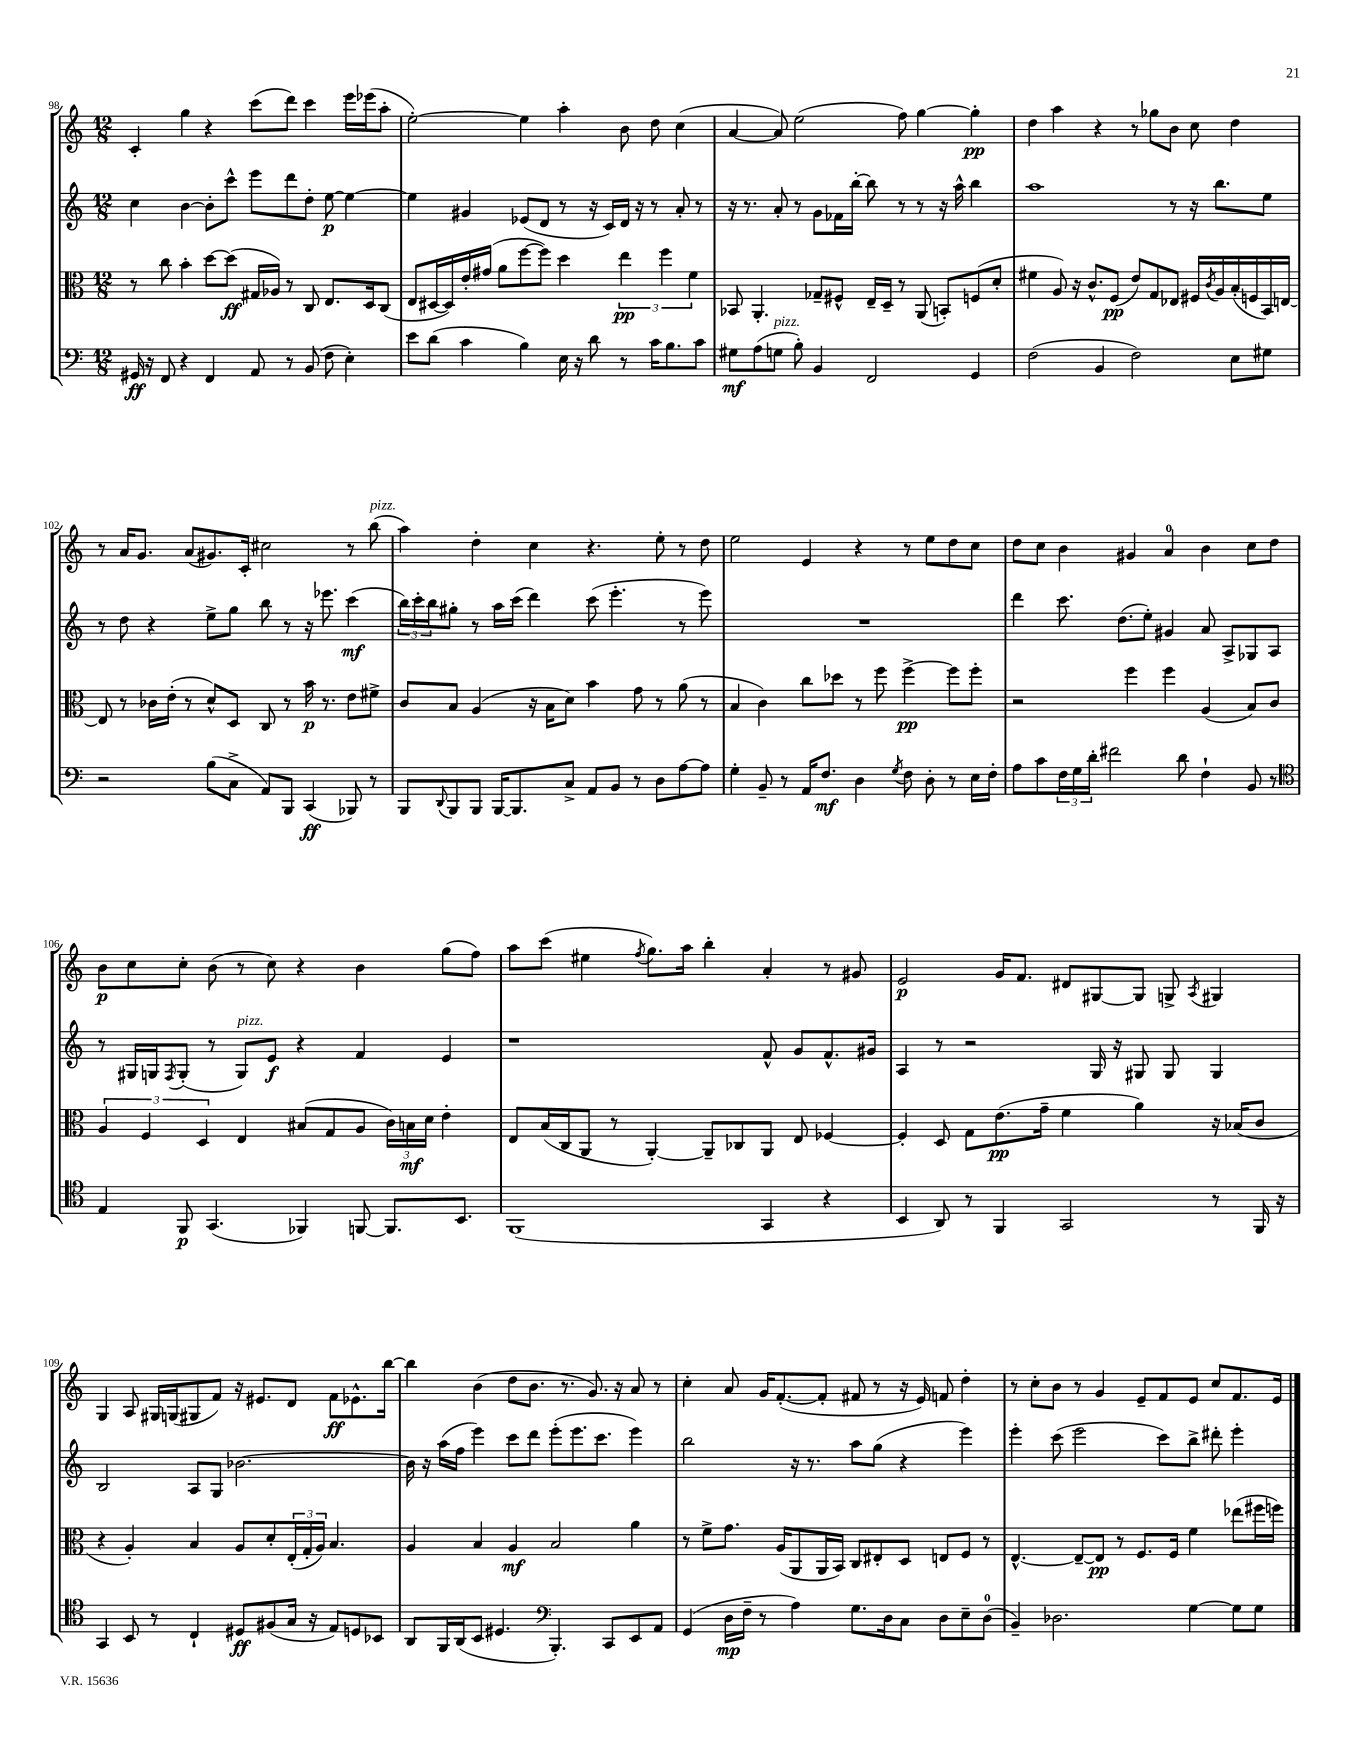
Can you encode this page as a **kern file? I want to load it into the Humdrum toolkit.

**kern	**kern	**kern	**kern
*staff4	*staff3	*staff2	*staff1
*clefF4	*clefC3	*clefG2	*clefG2
*k[]	*k[]	*k[]	*k[]
*M12/8	*M12/8	*M12/8	*M12/8
16GG#	8r	4cc	4c'
16r	.	.	.
8FF	8cc	.	.
4r	4b'	[4b	4gg
4FF	[8dd	8b']	4r
.	(8dd]	8ccc^^	.
8AA	16G#	8eee	(8ccc
.	16A-)	.	.
8r	8r	8ddd	8ddd)
(8BB	8C	8dd'	4ccc
8F	8.E	[8ee	.
4E')	.	4ee_	16eee
.	16D	.	(16eee-
.	(8C	.	8aa'
=	=	=	=
8e	8E	4ee]	[2ee')
(8d	[16D#	.	.
.	16D#])	.	.
4c	16e'	4g#	.
.	(16g#	.	.
.	8a	.	.
4B)	[8ff	(8e-	4ee]
.	8ff])	8d	.
16E	4dd	8r	4aa'
16r	.	.	.
8d	.	16r	.
.	.	16c)	.
8r	6ee	16d	8b
.	.	16r	.
16c	.	8r	8dd
.	6ff	.	.
8.B	.	.	.
.	.	8a'	(4cc
.	6f	.	.
8c	.	8r	.
=	=	=	=
8G#	8BB-	16r	[4a
.	.	8.r	.
(8A	4.AA'	.	.
8G	.	8a'	8a])
8B')	.	8r	(2ee
4BB	8G-~	8g	.
.	8F#^^	16f-	.
.	.	[16bb'	.
2FF	16E~	8bb]	.
.	16D~	.	.
.	8r	8r	8ff)
.	(8AA	8r	[4gg
.	8BB')	16r	.
.	.	16aa^^	.
4GG	(8F	4bb	4gg']
.	8d'	.	.
=	=	=	=
(2F	4f#	1aa	4dd
.	8A)	.	4aa
.	16r	.	.
.	8.c^^	.	.
4BB	.	.	4r
.	(8F	.	.
2F)	8e)	.	8r
.	8G	.	8gg-
.	8E-	8r	8b
.	16F#	16r	8cc
.	8qc	.	.
.	16A	8.bb	.
8E	(16B'	.	4dd
.	16F	.	.
8G#	16BB)	8ee	.
.	[16E	.	.
=	=	=	=
2r	8E]	8r	8r
.	8r	8dd	16a
.	.	.	8.g
.	16c-	4r	.
.	(16e'	.	.
.	8r	.	(8a
(8B	8d^^)	8ee^	8.g#)
8C^	8D	8gg	.
.	.	.	16c'
8AA)	8C	8bb	2cc#
8BBB	8r	8r	.
(4CC	16b	16r	.
.	8.r	8.eee-	.
8BBB-)	8e	(4ccc	8r
8r	8f#^	.	(8bb
=	=	=	=
8BBB	8c	24bb)	4aa)
.	.	24ccc'	.
.	.	24bb	.
8qqDD	.	.	.
8BBB	8B	8gg#'	.
8BBB	(4A	8r	4dd'
[16BBB	.	16aa	.
8.BBB]	.	(16ccc	.
.	16r	4ddd)	4cc
.	16B	.	.
8C^	8d)	.	.
8AA	4b	(8ccc	4.r
8BB	.	4.eee'	.
8r	8g	.	.
8D	8r	.	8ee'
[8A	(8a	8r	8r
8A]	8r	8eee)	8dd
=	=	=	=
4G'	4B	1.r	2ee
8BB~	4c)	.	.
8r	.	.	.
16AA	8cc	.	4e
8.F	.	.	.
.	8dd-	.	.
4D	8r	.	4r
.	8ff	.	.
8qG	.	.	.
8F	[4ff^	.	8r
8D'	.	.	8ee
8r	8ff]	.	8dd
16E	8ff'	.	8cc
16F'	.	.	.
=	=	=	=
8A	2r	4ddd	8dd
8c	.	.	8cc
24F	.	8.ccc	4b
24G	.	.	.
24d'	.	.	.
2f#	.	.	.
.	.	(8.dd	.
.	4ff	.	4g#
.	.	8ee')	.
.	4ff	4g#	4a
8d	.	.	.
4F`	(4A	8a	4b
.	.	8A^	.
8BB	8B)	8G-	8cc
8r	8c	8A	8dd
=	=	=	=
*clefC4	*	*	*
4E	6A	8r	8b
.	.	16G#	8cc
.	6F	.	.
.	.	16G	.
.	.	8qF	.
8FF	.	(8G'	8cc'
.	6D	.	.
(4.GG	.	8r	(8b
.	4E	8G)	8r
.	.	8e	8cc)
4FF-)	(8B#	4r	4r
.	8G	.	.
[8FF	8A	4f	4b
8.FF]	24c)	.	.
.	24B	.	.
.	24d	.	.
.	4e'	4e	(8gg
8.BB	.	.	.
.	.	.	8ff)
=	=	=	=
(1FF	8E	1r	8aa
.	(16B	.	(8ccc
.	16C	.	.
.	8AA	.	4ee#
.	8r	.	.
.	.	.	8qff
.	[4AA')	.	8.gg)
.	.	.	16aa
.	8AA~]	.	4bb'
.	8C-	.	.
4GG	8AA	8f^^	4a'
.	8E	8g	.
4r	[4F-	8.f^^	8r
.	.	.	8g#
.	.	16g#	.
=	=	=	=
4BB	4F-']	4A	2e
8AA)	8D	8r	.
8r	8G	2r	.
4FF	(8.e	.	16g
.	.	.	8.f
.	16g~	.	.
2GG	4f	.	8d#
.	.	16G	[8G#
.	.	16r	.
.	4a)	8G#	8G#]
.	.	8G#	8G^
.	.	.	8qA
8r	16r	4G#	4G#
.	(16B-	.	.
16FF	8c	.	.
16r	.	.	.
=	=	=	=
4GG	4r	2B	4G
8BB	4A')	.	8A
8r	.	.	16G#
.	.	.	(16G
4C`	4B	8A	8G#
.	.	8G	8f)
8D#	8A	[2.b-	16r
.	.	.	8.e#
(8F#	8d'	.	.
16G	(24E'	.	8d
.	24G'	.	.
16r	.	.	.
.	24A)	.	.
8E)	4.B	.	8f
8D	.	.	8.e-^^
8BB-	.	.	.
.	.	.	[16bb
=	=	=	=
8AA	4A	16b-]	4bb]
.	.	16r	.
16FF	.	(16aa	.
(16AA	.	16ff	.
8BB	4B	4eee)	(4b
4.D#	.	.	.
.	4A	8ccc	8dd
.	.	8ddd	8.b
*clefF4	*	*	*
4.BBB')	2B	(8eee'	.
.	.	.	8.r
.	.	8.eee	.
.	.	.	8.g)
.	.	8.ccc	.
8CC	.	.	.
.	.	.	16r
8EE	4a	4eee)	8a
8AA	.	.	8r
=	=	=	=
(4GG	8r	2bb	4cc'
.	8f^	.	.
16D	8.g	.	8a
16F~	.	.	.
8r	.	.	16g
.	(16A	.	([8.f'
4A)	8AA	16r	.
.	.	8.r	.
.	16AA	.	8f']
.	16BB)	.	.
8.G	8C	8aa	8f#
.	8E#'	(8gg	8r
16D	.	.	.
8C	8D	4r	16r
.	.	.	16e)
8D	8E	.	8f
8E~	8F	4eee)	4dd'
(8D	8r	.	.
=	=	=	=
4BB~)	[4.E^^	4eee'	8r
.	.	.	8cc'
2.D-	.	(8ccc	8b
.	8E~_	2eee	8r
.	8E]	.	4g
.	8r	.	.
.	8.F	.	8e~
.	.	8ccc)	8f
.	16F	.	.
[4G	4f	8bb^	8e
.	.	8ddd#'	8cc
8G]	(8ee-	4eee'	8.f
8G	16ff#	.	.
.	16ff)	.	16e
==	==	==	==
*-	*-	*-	*-
